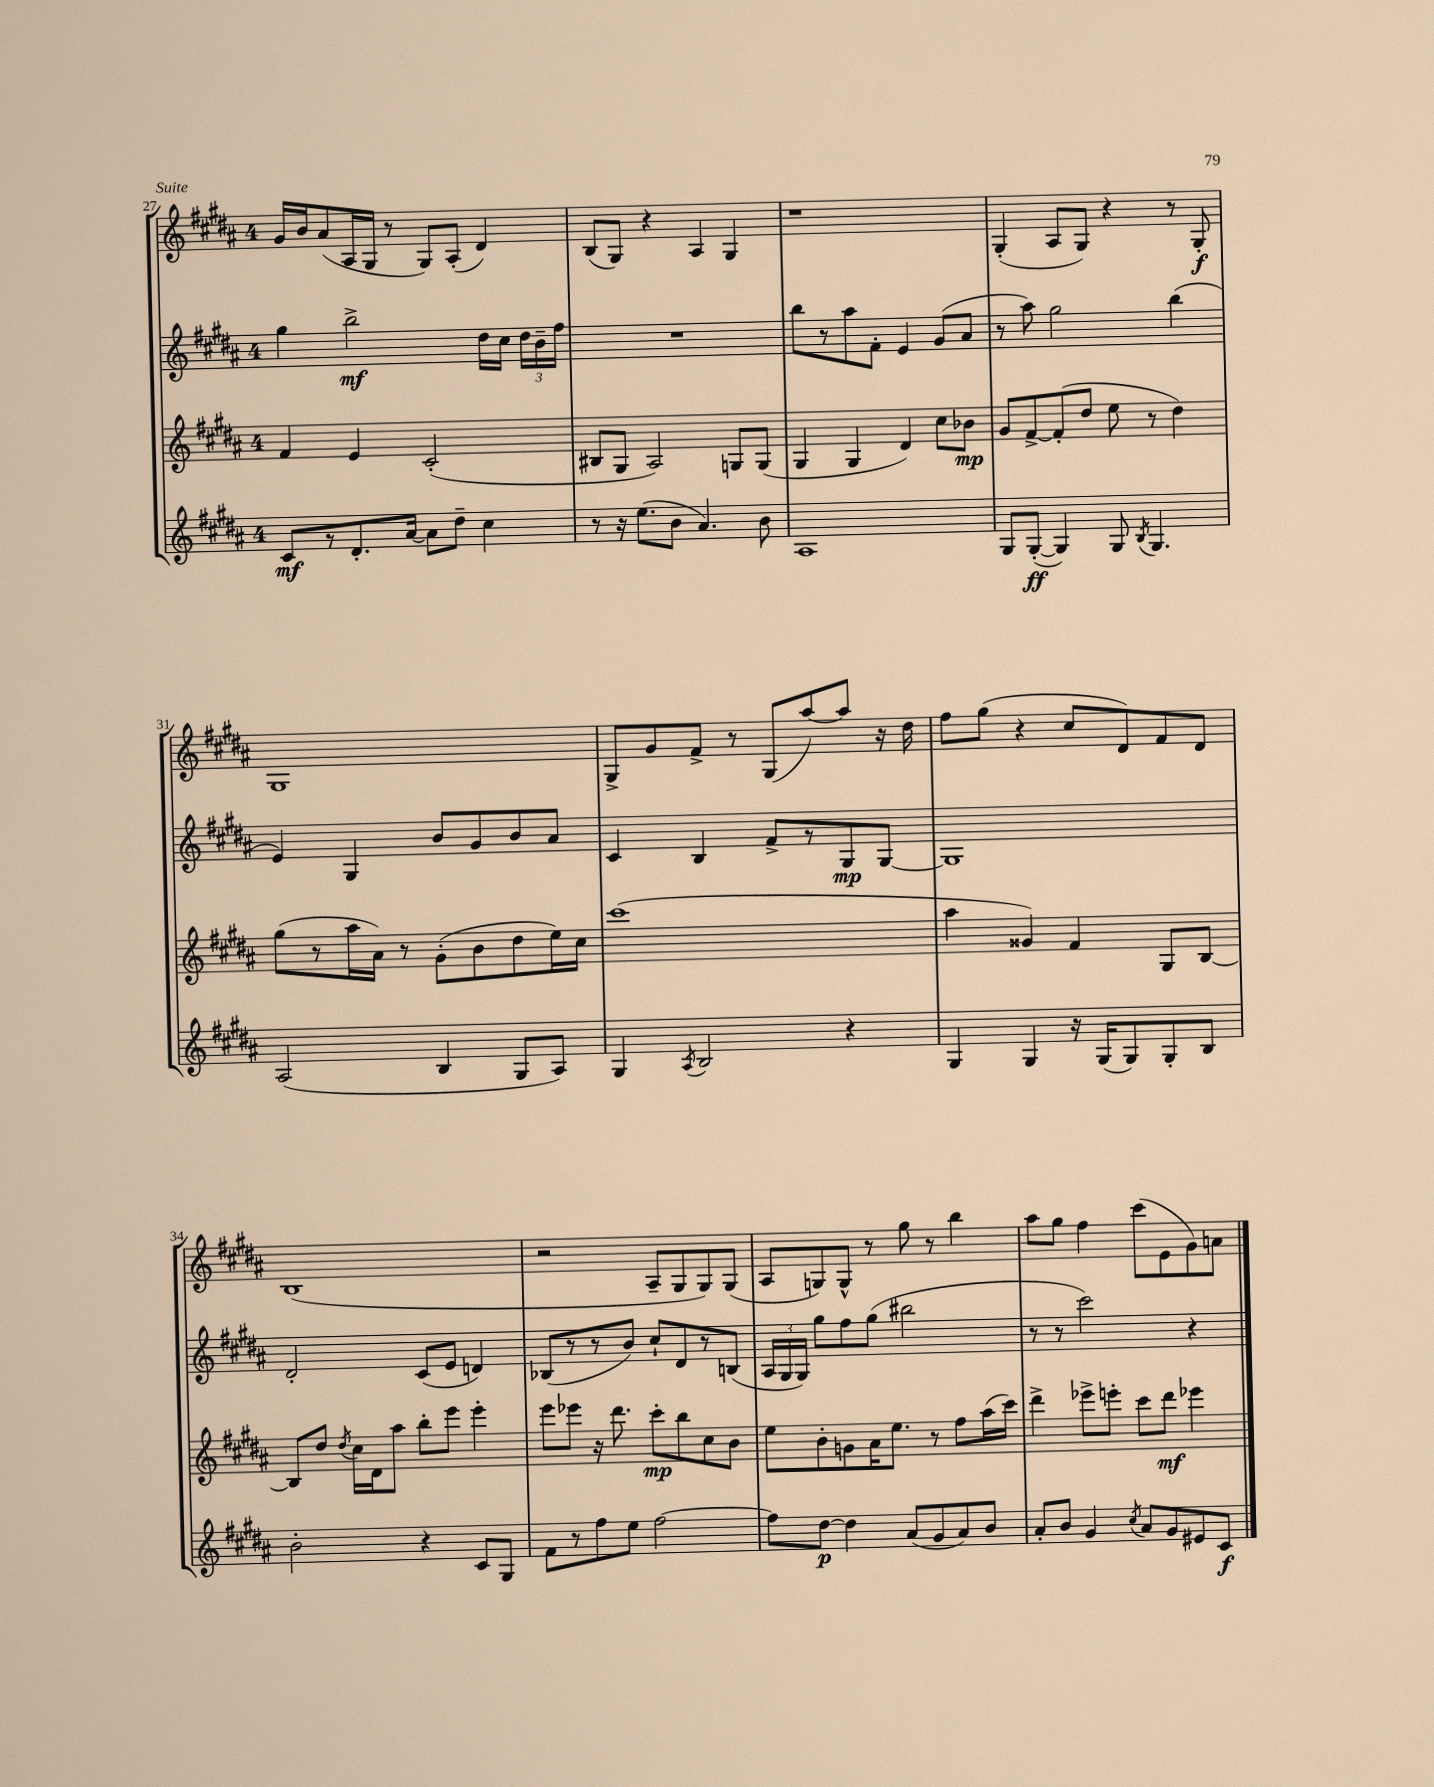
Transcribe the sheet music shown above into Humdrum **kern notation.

**kern	**kern	**kern	**kern
*staff4	*staff3	*staff2	*staff1
*clefG2	*clefG2	*clefG2	*clefG2
*k[f#c#g#d#a#]	*k[f#c#g#d#a#]	*k[f#c#g#d#a#]	*k[f#c#g#d#a#]
*M4/4	*M4/4	*M4/4	*M4/4
8c#/L	4f#/	4gg#\	16g#/LL
.	.	.	16b/J
8r	.	.	(8a#/
8.d#'/	4e/	2bb^\	16A#/L
.	.	.	16G#/JJ
.	.	.	8r
[16a#/Jk	.	.	.
8a#\]L	(2c#'/	.	8G#/L)
8dd#~\J	.	.	(8A#'/J
4cc#\	.	16dd#\LL	4d#/)
.	.	16cc#\JJ	.
.	.	24dd#\LL	.
.	.	24b~\	.
.	.	24ff#\JJ	.
=	=	=	=
8r	8B#/L	1r	(8B/L
16r	8G#/J	.	8G#/J)
(8.ee\L	.	.	.
.	2A#/)	.	4r
8b\J	.	.	.
4.a#/)	.	.	4A#/
.	8G/L	.	4G#/
8b\	(8G/J	.	.
=	=	=	=
1A#	4G#/	8bb\L	1r
.	.	8r	.
.	4G#/	8aa#\	.
.	.	8f#'\J	.
.	4d#/)	4e/	.
.	8cc#\L	(8g#/L	.
.	8b-\J	8a#/J	.
=	=	=	=
8G#/L	8g#/L	8r	(4G#'/
([8G#'/J	[8f#^/	8aa#\)	.
4G#/])	(8f#'/]	2gg#\	8A#/L
.	8dd#/J	.	8G#/J)
8G#/	8ee\	.	4r
8qB/	.	.	.
4.G#/	8r	.	.
.	4dd#\)	(4bb\	8r
.	.	.	8G#'/
=	=	=	=
(2A#/	(8gg#\L	4e/)	1G#
.	8r	.	.
.	16aa#\L	4G#/	.
.	16a#\JJ)	.	.
.	8r	.	.
4B/	(8g#'\L	8b/L	.
.	8b\	8g#/	.
8G#/L	8dd#\	8b/	.
8A#/J)	16ee\L)	8a#/J	.
.	16cc#\JJ	.	.
=	=	=	=
4G#/	(1ccc#	4c#/	8G#^/L
.	.	.	8g#/
8qA#/	.	.	.
2B/	.	4B/	8f#^/J
.	.	.	8r
.	.	8f#^/L	(8G#/L
.	.	8r	[8aa#/)
4r	.	8G#/	8aa#/]J
.	.	[8G#/J	16r
.	.	.	16dd#\
=	=	=	=
4G#/	4aa#\	1G#]	8ff#\L
.	.	.	(8gg#\J
4G#/	4g##/)	.	4r
16r	4f#/	.	8cc#/L
(16G#/LK	.	.	.
8G#/)	.	.	8d#/)
8G#'/	8G#/L	.	8f#/
8B/J	[8B/J	.	8d#/J
=	=	=	=
2b'\	8B/]L	2d#'/	(1B
.	8dd#/J	.	.
.	8qdd#/	.	.
.	16cc#\LL	.	.
.	16d#\J	.	.
.	8aa#\J	.	.
4r	8bb'\L	(8c#/L	.
.	8eee\J	8e/J	.
8c#/L	4eee'\	4d/)	.
8G#/J	.	.	.
=	=	=	=
8f#\L	8eee\L	(8B-/L	2r
8r	8eee-\J	8r	.
8ff#\	16r	8r	.
.	8.ddd#\	.	.
8ee\J	.	8b/J)	.
[2ff#\	8ccc#'\L	8cc#`/L	8A#~/L
.	8bb\	8d#/	8G#/
.	8cc#\	8r	8G#/)
.	8b\J	(8B/J	(8G#/J
=	=	=	=
8ff#\]L	8ee\L	24A#/LL	8A#/L
.	.	24G#/	.
.	.	24G#/JJ)	.
[8dd#\J	8b'\	8gg#\L	8G/)
4dd#\]	8g\	8ff#\	8G^^/J
.	16a#\K	(8gg#\J	8r
.	8.ee\J	.	.
(8a#/L	.	2bb#\	8gg#\
8g#/	8r	.	8r
8a#/)	8ff#\L	.	4bb\
8b/J	(16aa#\L	.	.
.	16ccc#\JJ)	.	.
=	=	=	=
8a#'/L	4ddd#^\	8r	8aa#\L
8b/J	.	8r	8gg#\J
4g#/	8eee-^\L	2ccc#\)	4ff#\
.	8eee'\J	.	.
8qcc#/	.	.	.
8a#/L	8ccc#\L	.	(8ccc#\L
8g#/	8ddd#\J	.	8e\
8e#/	4eee-\	4r	8g#\)
8c#/J	.	.	8a\J
==	==	==	==
*-	*-	*-	*-
